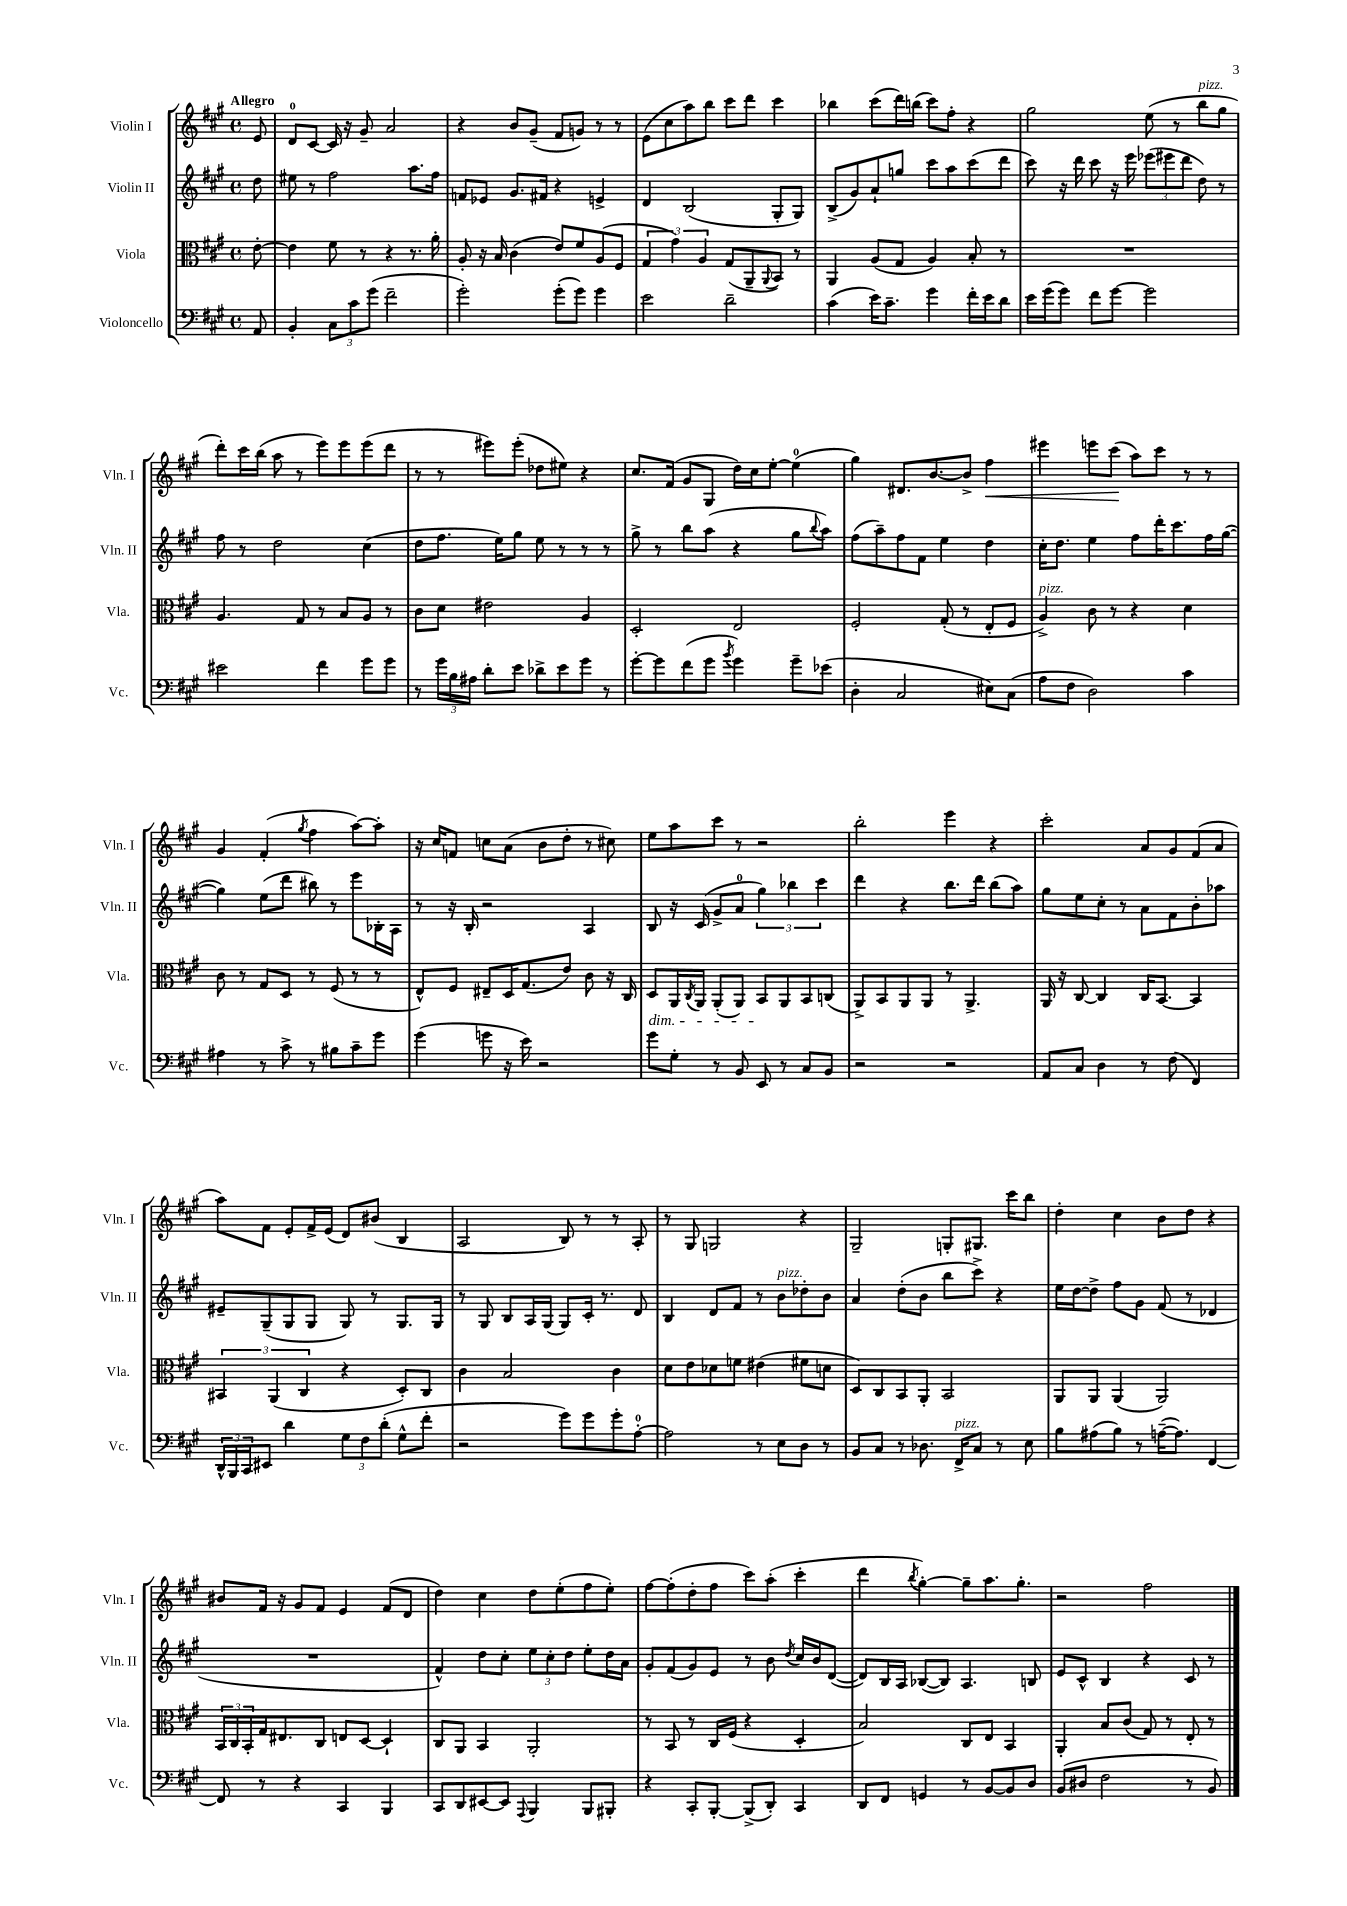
<<
\new StaffGroup <<
\new Staff = "s0" \with { instrumentName = "Violin I" shortInstrumentName = "Vln. I" } {
    \clef treble \key a \major \defaultTimeSignature \time 4/4 \partial 8 \tempo "Allegro"
    e'8 |
    d'8-0 cis'8~ cis'16 r16 gis'8-- a'2 |
    r4 b'8 gis'8--( fis'8 g'8) r8 r8 |
    e'8( cis''8 a''8) b''8 cis'''8 d'''8 cis'''4 |
    bes''4 cis'''8( d'''16) b''16( cis'''8) fis''8-. r4 |
    gis''2 e''8( r8 b''8^\markup { \italic "pizz." } gis''8 |
    d'''8-.) cis'''16 b''16( a''8 r8 e'''8) e'''8 e'''8( d'''8 |
    r8 r8 eis'''8) eis'''8-.( des''8 eis''8) r4 |
    cis''8. fis'16( gis'8 gis8 d''16) cis''16 e''8~-. e''4-0( |
    gis''4) dis'8. b'8.~ b'8-> fis''4\< |
    eis'''4 e'''8 cis'''8\!( a''8) cis'''8 r8 r8 |
    gis'4 fis'4-.( \acciaccatura { gis''8 } fis''4 a''8~) a''8-. |
    r16 cis''16 f'8 c''8 a'8( b'8 d''8-. r8 cis''8) |
    e''8 a''8 cis'''8 r8 r2 |
    b''2-. e'''4 r4 |
    cis'''2-. a'8 gis'8 fis'8( a'8 |
    a''8) fis'8 e'8-. fis'16-> e'16( d'8) bis'8( b4 |
    a2 b8) r8 r8 a8-. |
    r8 gis8 g2 r4 |
    gis2-- g8-. gis8. cis'''16 b''8 |
    d''4-. cis''4 b'8 d''8 r4 |
    bis'8 fis'16 r16 gis'8 fis'8 e'4 fis'8( d'8 |
    d''4) cis''4 d''8 e''8-.( fis''8 e''8-.) |
    fis''8~ fis''8-.( d''8-. fis''8 cis'''8) a''8-.( cis'''4-. |
    d'''4 \acciaccatura { b''8 } gis''4~-.) gis''8-- a''8. gis''8.-. |
    r2 fis''2 \bar "|." |
}
\new Staff = "s1" \with { instrumentName = "Violin II" shortInstrumentName = "Vln. II" } {
    \clef treble \key a \major \defaultTimeSignature \time 4/4 \partial 8
    d''8 |
    eis''8 r8 fis''2 a''8. fis''16 |
    f'8 ees'8 gis'8. fis'16 r4 e'4-> |
    d'4 b2( gis8-. gis8) |
    b8->( gis'8) a'8-! g''8 cis'''8 a''8 cis'''8( d'''8 |
    cis'''8) r16 d'''16 cis'''8 r16 e'''16 \tuplet 3/2 { ees'''8( eis'''8 d'''8 } d''8) r8 |
    fis''8 r8 d''2 cis''4( |
    d''8 fis''8. e''16) gis''8 e''8 r8 r8 r8 |
    gis''8-> r8 b''8 a''8( r4 gis''8 \appoggiatura { b''8 } a''8) |
    fis''8( a''8--) fis''8 fis'8 e''4 d''4 |
    cis''16-. d''8. e''4 fis''8 d'''16-. cis'''8. fis''16 gis''16~( |
    gis''4) e''8( d'''8 bis''8) r8 e'''8 bes16-. a16 |
    r8 r16 b16-. r2 a4 |
    b8 r16 cis'16( gis'8-> a'8-0 \tuplet 3/2 { gis''4) bes''4 cis'''4 } |
    d'''4 r4 b''8. d'''16 b''8( a''8) |
    gis''8 e''8 cis''8-. r8 a'8 fis'8 b'8-. aes''8 |
    eis'8-- gis8--( gis8 gis8 gis8) r8 gis8. gis16 |
    r8 gis8 b8 a16 gis16( gis8) cis'16-. r8. d'8 |
    b4 d'8 fis'8 r8 b'8^\markup { \italic "pizz." } des''8-. b'8 |
    a'4 d''8-.( b'8 b''8 cis'''8->) r4 |
    e''16 d''16~ d''8-> fis''8 gis'8 fis'8( r8 des'4 |
    R1 |
    fis'4-^) d''8 cis''8-. \tuplet 3/2 { e''8 cis''8-. d''8 } e''8-. d''16 a'16 |
    gis'8-. fis'8( gis'8) e'8 r8 b'8 \acciaccatura { d''8 } cis''16 b'16 d'8~( |
    d'8) b16 a16 bes8~( bes8) a4. b8 |
    e'8 cis'8-^ b4 r4 cis'8 r8 \bar "|." |
}
\new Staff = "s2" \with { instrumentName = "Viola" shortInstrumentName = "Vla." } {
    \clef alto \key a \major \defaultTimeSignature \time 4/4 \partial 8
    e'8~-. |
    e'4 fis'8 r8 r4 r8. a'16-. |
    a8-. r16 b16 cis'4( e'8) fis'8 a8( fis8 |
    \tuplet 3/2 { gis4 gis'4) a4 } gis8( a,8-- \appoggiatura { a,8 } b,8) r8 |
    a,4 a8( gis8 a4) b8-. r8 |
    R1 |
    a4. gis8 r8 b8 a8 r8 |
    cis'8 d'8 eis'2 a4 |
    d2-. e2 |
    fis2-. gis8-.( r8 e8-. fis8 |
    a4->^\markup { \italic "pizz." }) cis'8 r8 r4 d'4 |
    cis'8 r8 gis8 d8 r8 fis8( r8 r8 |
    e8-^) fis8 eis8-- d16 gis8.( e'8) cis'8 r16 cis16 |
    d8\dim a,16 \acciaccatura { cis8 } a,16 a,8-.( a,8) b,8\! a,8 b,8 c8( |
    a,8->) b,8 a,8 a,8 r8 a,4.-> |
    a,16 r16 cis8~ cis4 cis16 b,8.~ b,4 |
    \tuplet 3/2 { bis,4 a,4( cis4 } r4 d8-.) cis8 |
    cis'4 b2 cis'4 |
    d'8 e'8 des'8 f'8 eis'4( fis'8 d'8 |
    d8) cis8 b,8 a,8-. b,2 |
    a,8 a,8 a,4( a,2) |
    \tuplet 3/2 { b,16 cis16 b,16-. } gis16 eis8. cis8 e8 d8~ d4-! |
    cis8 a,8 b,4 a,2-. |
    r8 b,8 r8 cis16 fis16( r4 d4-. |
    b2) cis8 e8 b,4 |
    a,4-. b8 cis'8( gis8) r8 e8-. r8 \bar "|." |
}
\new Staff = "s3" \with { instrumentName = "Violoncello" shortInstrumentName = "Vc." } {
    \clef bass \key a \major \defaultTimeSignature \time 4/4 \partial 8
    a,8 |
    b,4-. \tuplet 3/2 { cis8 cis'8 gis'8( } fis'2-- |
    gis'2-.) gis'8-.( gis'8) gis'4 |
    e'2 d'2-- |
    cis'4( e'16) cis'8.-- gis'4 fis'16-. e'16 d'8 |
    e'16 gis'16( gis'8) fis'8 gis'8~ gis'2 |
    eis'2 fis'4 gis'8 gis'8 |
    r8 \tuplet 3/2 { gis'16 b16 ais16 } d'8-. e'8 des'8-> e'8 gis'8 r8 |
    gis'8~-. gis'8 fis'8( gis'8 \acciaccatura { b'8 } gis'4) gis'8-- ees'8( |
    d4-. cis2 eis8) cis8( |
    a8 fis8 d2) cis'4 |
    ais4 r8 cis'8-> r8 bis8 cis'8-- gis'8 |
    gis'4( g'8 r16 e'16) r2 |
    gis'8 gis8-. r8 b,8 e,8 r8 cis8 b,8 |
    r2 r2 |
    a,8 cis8 d4 r8 fis8( fis,4) |
    \tuplet 3/2 { d,16-^ b,,16 cis,16 } eis,8 d'4 \tuplet 3/2 { gis8 fis8 d'8-.( } gis8-^ fis'8-. |
    r2 gis'8) gis'8 gis'8-. a8-0~-. |
    a2 r8 e8 d8 r8 |
    b,8 cis8 r8 des8. fis,16->^\markup { \italic "pizz." } cis8 r8 e8 |
    b8 ais8( b8) r8 a16~--( a8.) fis,4~ |
    fis,8 r8 r4 cis,4 b,,4 |
    cis,8 d,8 eis,8~ eis,8 \appoggiatura { a,,8 } b,,4 b,,8 bis,,8-. |
    r4 cis,8-. b,,8~-. b,,8->( d,8-.) cis,4 |
    d,8 fis,8 g,4 r8 b,8~ b,8 d8 |
    b,8( dis8 fis2 r8 b,8) \bar "|." |
}
>>
>>
\layout { \context { \Score \remove "Bar_number_engraver" } }
